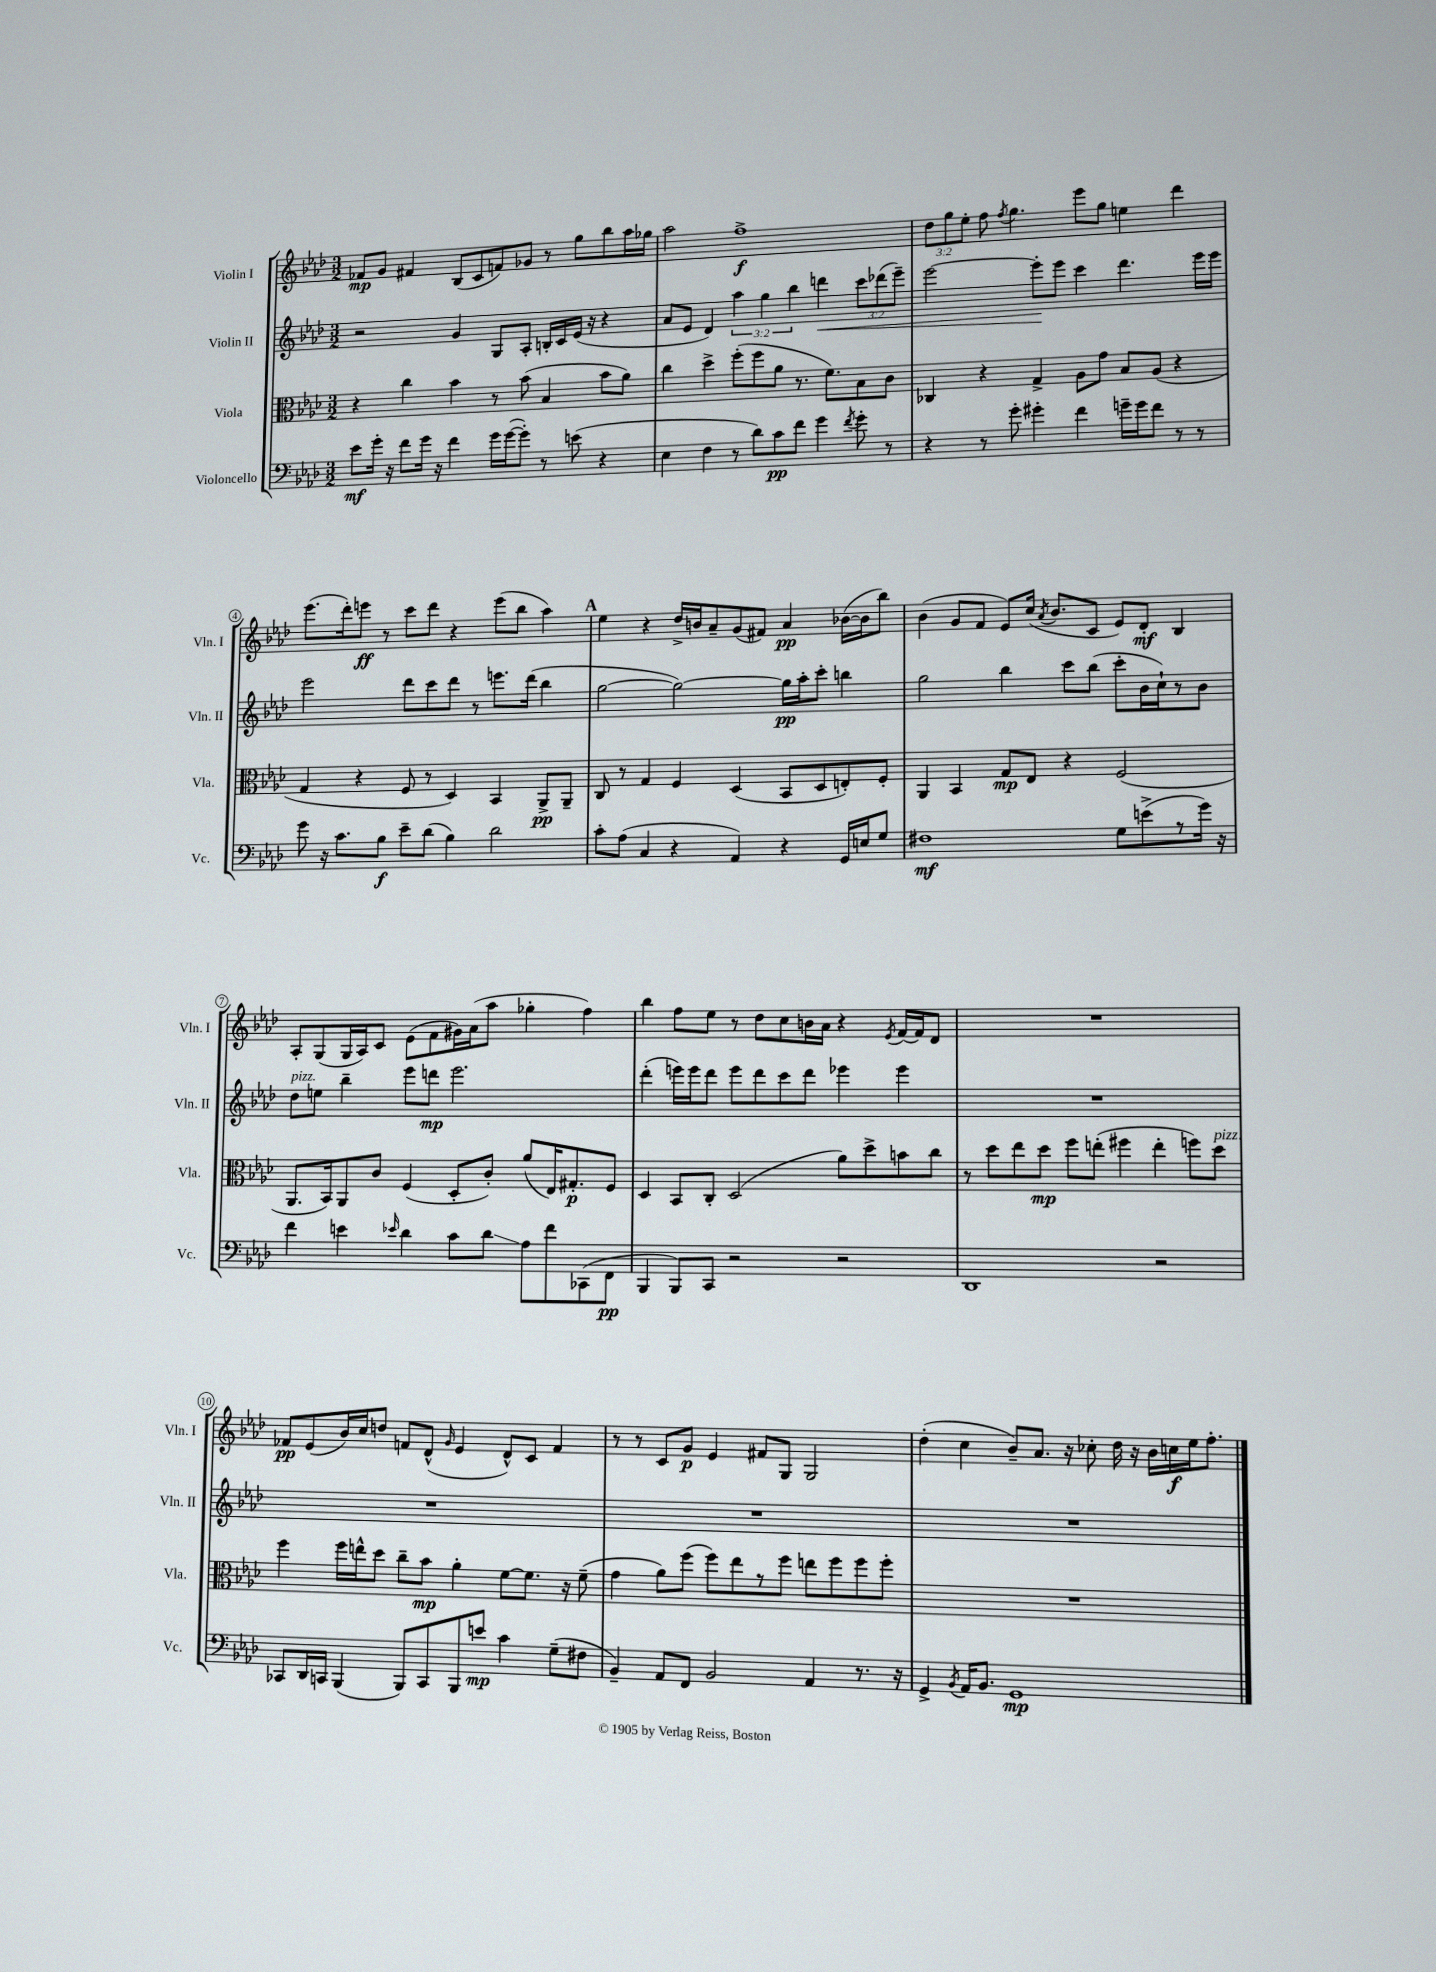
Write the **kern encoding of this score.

**kern	**kern	**kern	**kern
*staff4	*staff3	*staff2	*staff1
*clefF4	*clefC3	*clefG2	*clefG2
*k[b-e-a-d-]	*k[b-e-a-d-]	*k[b-e-a-d-]	*k[b-e-a-d-]
*M3/2	*M3/2	*M3/2	*M3/2
8e-	4r	2r	8f-
16g'	.	.	8g
16r	.	.	.
8f	4cc	.	4f#
16g	.	.	.
16r	.	.	.
4f	4b-	4g	(8B-
.	.	.	8c
16g	8r	8G	8f)
([16g	.	.	.
8g'])	(8b-	8A-'	8g-
8r	4B-	16B'	8r
.	.	16c	.
(8e	.	(16e-	8gg
.	.	16r	.
4r	8b-	4r	8bb-
.	8a-)	.	16aa-
.	.	.	16gg-
=	=	=	=
4E-	4cc	8a-	2aa-
.	.	8e-	.
4F	4dd-^	4d-)	.
8r	(8ff'	6aa-	1ff^
8d-)	8ff	.	.
.	.	6gg	.
8c	8a-	.	.
.	.	6bb-	.
8f	8.r	.	.
4g	.	4ddd	.
.	8.f)	.	.
8qf	.	.	.
8g'	8B-	12ccc	.
.	.	(12ddd-	.
8r	8c	.	.
.	.	12eee-~)	.
=	=	=	=
4r	4C-	[2eee-	12dd-
.	.	.	12gg
.	.	.	12ee-'
8r	4r	.	8ff
.	.	.	8qff
8g'	.	.	4.gg
4g#'	4G^	8eee-']	.
.	.	8eee-	.
4f	8A-	4ccc	8eee-
.	8g	.	8gg
16g~	8B-	4.ddd-	4ee
16g	.	.	.
8f	(8A-	.	.
8r	4r	.	4ddd-
8r	.	16eee-	.
.	.	16eee-	.
=	=	=	=
8g	4G	2eee-	(8.eee-
16r	.	.	.
8.c	.	.	16ddd-')
.	4r	.	8eee
8B-	.	.	8r
8e-~	8F	8ddd-	8ccc
(8d-	8r	8ccc	8ddd-
4B-)	4D-)	8ddd-	4r
.	.	8r	.
2d-	4BB-	8.eee	(8eee
.	.	.	8bb-
.	.	(16ddd-	.
.	8AA-^	4bb-	4aa-)
.	8AA-~	.	.
=	=	=	=
8c'	8C	[2gg	4ee-
(8A-	8r	.	.
4C	4G	.	4r
4r	4F	2gg_)	16dd-^
.	.	.	16b
.	.	.	8a-~
4AA-)	(4D-	.	(8g
.	.	.	8f#)
4r	8BB-	16gg]	4a-
.	.	16aa-'	.
.	8D-	8ccc'	.
16GG	8E')	4bb	([16b-
16E	.	.	16b-]
8G	8F'	.	8bb-)
=	=	=	=
1F#	4AA-	2gg	(4b-
.	4BB-	.	8g
.	.	.	8f
.	8G	4bb-	8e-)
.	8E-	.	(16cc
.	.	.	8qa-
.	.	.	8.b-
.	4r	8ccc	.
.	.	(8bb-	8c
8G	(2F	8ccc'	8e-)
(8e^	.	16b-	8d-'
.	.	16cc`)	.
8r	.	8r	4B-
16g)	.	8b-	.
16r	.	.	.
=	=	=	=
4f	8.AA-	8dd-	8A-'
.	.	8ee	(8G
.	16BB-)	.	.
4e	8AA-	4bb-~	16G
.	.	.	16A-)
.	8c	.	8c
16qqe-	.	.	.
4d-	(4F	8eee-	(8e-
.	.	8ddd	8f
8c	8D-'	2.eee-	16g#)
.	.	.	(16a-
8d-	8c')	.	8aa-
8A-	(8a-	.	4gg-'
8f	16E-)	.	.
.	8.G#'	.	.
(8CC-	.	.	4ff)
8FF	8F	.	.
=	=	=	=
4BBB-	4D-	(4ddd-'	4bb-
8BBB-)	8BB-	16eee)	8ff
.	.	16eee	.
8CC	8C'	8ddd-	8ee-
2r	(2D-	8eee	8r
.	.	8ddd-	8dd-
.	.	8ccc	8cc
.	.	8ddd-	16b
.	.	.	16a-
2r	8a-)	4eee-	4r
.	8dd-^	.	.
.	.	.	8qe-
.	8b	4eee-	[16f
.	.	.	16f]
.	8cc	.	8d-
=	=	=	=
1DD-	8r	1.r	1.r
.	8dd-	.	.
.	8ee-	.	.
.	8dd-	.	.
.	8ff	.	.
.	(8ee'	.	.
.	4ff#	.	.
2r	4ee'	.	.
.	8ff)	.	.
.	8dd-	.	.
=	=	=	=
8CC-	4ff	1.r	8f-
16DD-	.	.	(8e-
16CC	.	.	.
(4BBB-	16ff	.	16b-)
.	16ee^^	.	16cc
.	8dd-	.	8dd
8BBB-)	8cc~	.	8f
8CC	8b-	.	(8d-^^
.	.	.	16qqg
8BBB-	4a-'	.	4e-
8e	.	.	.
4c	[8f	.	8d-^^)
.	8.f]	.	8c
(8G~	.	.	4f
.	16r	.	.
8F#	(8f~	.	.
=	=	=	=
4BB-~)	4g	1.r	8r
.	.	.	8r
8AA-	8a-)	.	8c
8FF	(8ff	.	8g
2BB-	8ff)	.	4e-
.	8ee-	.	.
.	8r	.	8f#
.	8ff	.	8G
4AA-	8ee	.	2G
.	8ff	.	.
8.r	8ff	.	.
.	8ff'	.	.
16r	.	.	.
=	=	=	=
4GG^	1.r	1.r	(4dd-'
8qBB-	.	.	.
16AA-	.	.	4cc
8.BB-	.	.	.
1GG	.	.	8b-~)
.	.	.	8.a-
.	.	.	16r
.	.	.	8cc-'
.	.	.	16dd-
.	.	.	16r
.	.	.	16b-
.	.	.	16cc
.	.	.	16ee-
.	.	.	8.ff'
==	==	==	==
*-	*-	*-	*-
